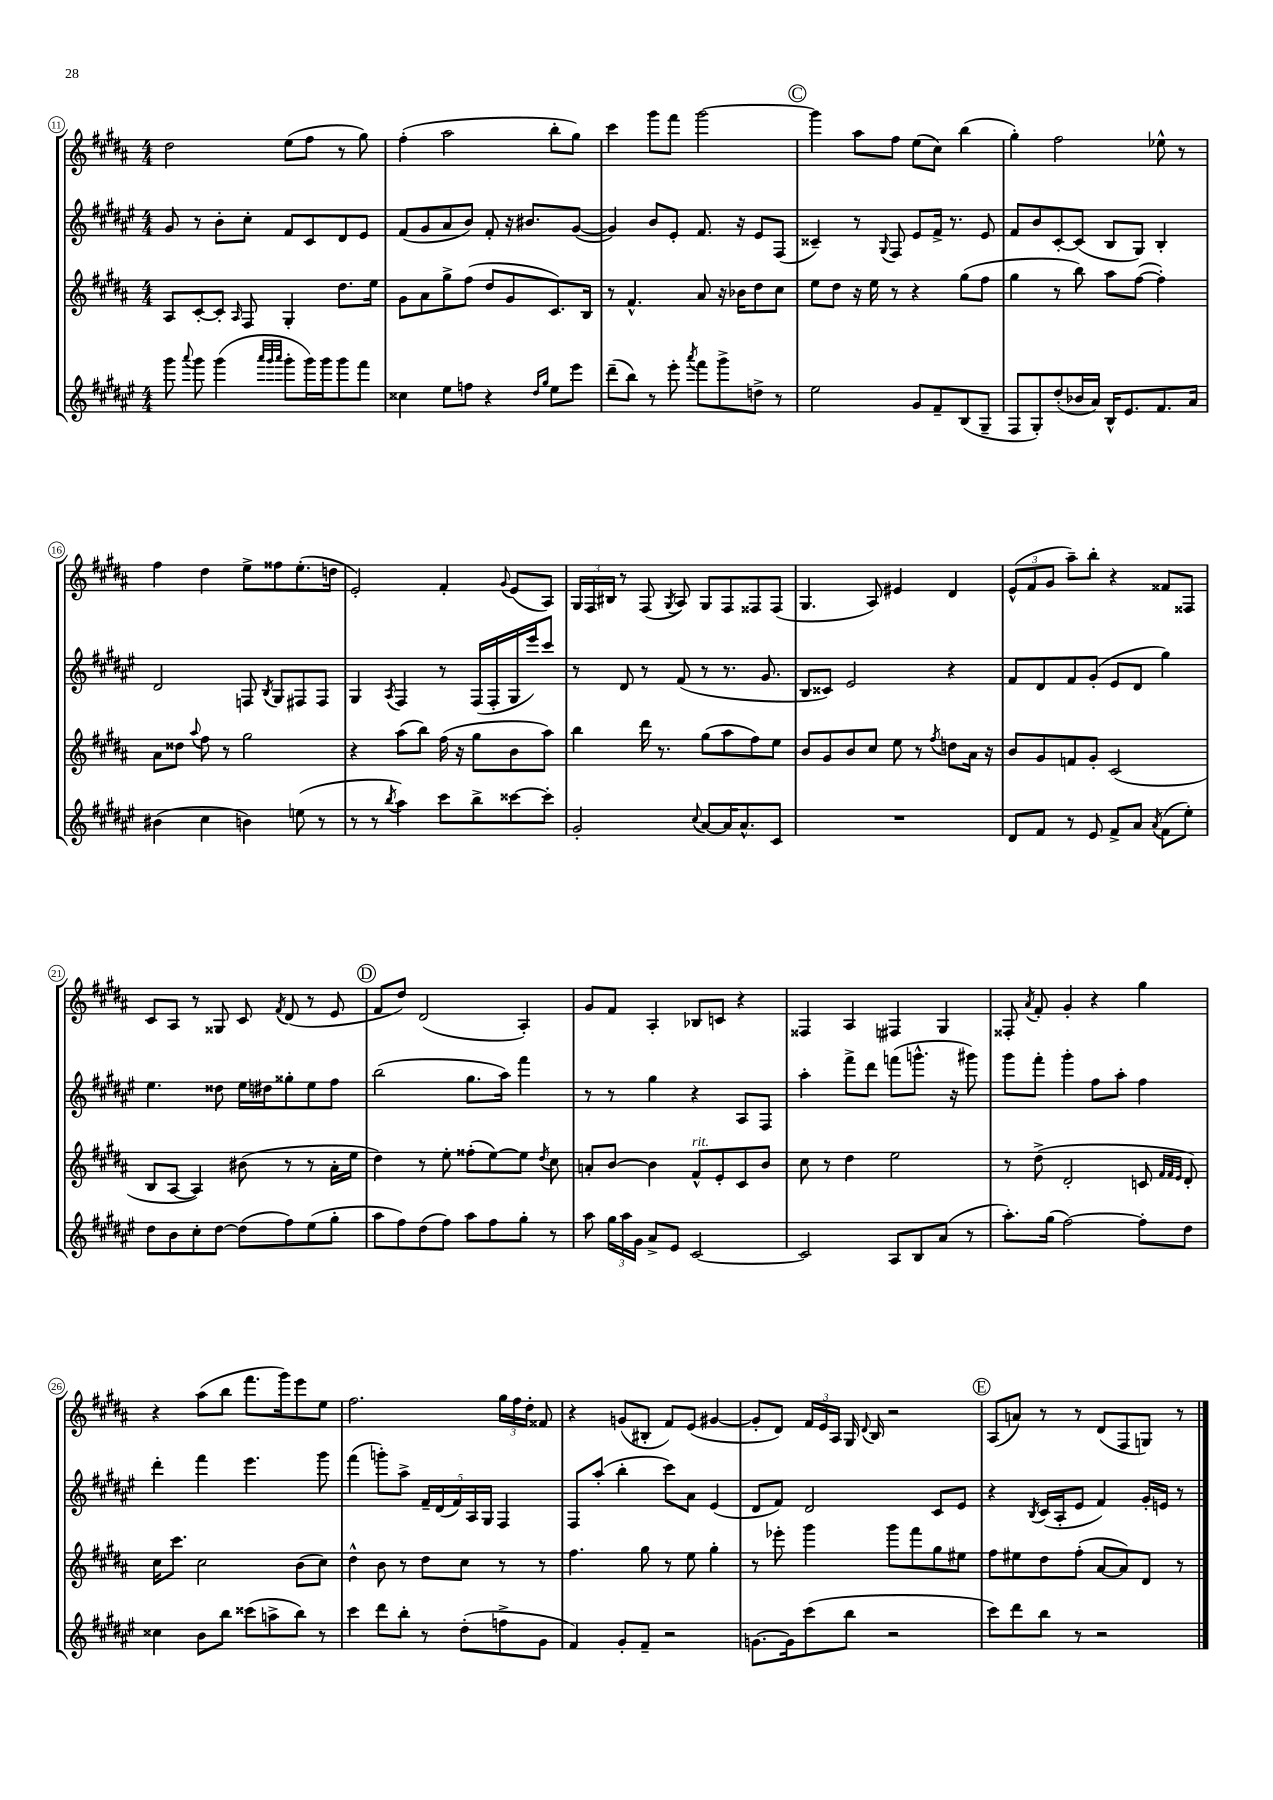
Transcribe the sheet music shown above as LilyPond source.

<<
\new StaffGroup <<
\new Staff = "s0" {
    \clef treble \key b \major \numericTimeSignature \time 4/4
    \autoBeamOff dis''2 e''8[( fis''8] r8 gis''8) |
    fis''4-.( ais''2 b''8[-. gis''8]) |
    cis'''4 gis'''8[ fis'''8] gis'''2~ |
    \mark \markup { \circle "C" } gis'''4 ais''8[ fis''8] e''8[( cis''8]) b''4( |
    gis''4-.) fis''2 ees''8-^ r8 |
    fis''4 dis''4 e''8[-> fisis''8 e''8.-.( d''16] |
    e'2-.) fis'4-. \appoggiatura { gis'8 } e'8[( ais8]) |
    \tuplet 3/2 { gis16[ fis16 bis16] } r8 fis8( \acciaccatura { gis8 } ais8) gis8[ fis8 fisis8 fisis8]( |
    gis4. ais8) eis'4 dis'4 |
    \tuplet 3/2 { e'8[-^( fis'8 gis'8] } ais''8[--) b''8]-. r4 fisis'8[ fisis8] |
    cis'8[ ais8] r8 gisis8 cis'8 \acciaccatura { fis'8 } dis'8( r8 e'8 |
    \mark \markup { \circle "D" } fis'8[ dis''8]) dis'2( ais4-.) |
    gis'8[ fis'8] ais4-. bes8[ c'8] r4 |
    fisis4 ais4 fis4 gis4 |
    fisis8-. \acciaccatura { ais'8 } fis'8-. gis'4-. r4 gis''4 |
    r4 ais''8[( b''8] fis'''8.[ gis'''16) e'''8 e''8] |
    fis''2. \tuplet 3/2 { gis''16[ fis''16 dis''16]-. } fisis'8 |
    r4 g'8[( bis8]-. fis'8[) e'8]( gis'4~ |
    gis'8[-. dis'8]) \tuplet 3/2 { fis'16[ e'16 ais16] } gis16 \appoggiatura { dis'8 } b16 r2 |
    \mark \markup { \circle "E" } ais8[( a'8]) r8 r8 dis'8[( fis8 g8]) r8 \bar "|." |
}
\new Staff = "s1" {
    \clef treble \key fis \major \numericTimeSignature \time 4/4
    \autoBeamOff gis'8 r8 b'8[-. cis''8]-. fis'8[ cis'8 dis'8 eis'8] |
    fis'8[( gis'8 ais'8 b'8]) fis'8-. r16 bis'8.[ gis'8]~( |
    gis'4) b'8[ eis'8]-. fis'8. r16 eis'8[ fis8]( |
    \mark \markup { \circle "C" } cisis'4--) r8 \appoggiatura { gis8 } fis8 eis'8[ fis'16]-> r8. eis'8 |
    fis'8[ b'8 cis'8~-. cis'8]( b8[ gis8]) b4-. |
    dis'2 f8 \acciaccatura { b8 } gis8[ fis8 fis8] |
    gis4 \acciaccatura { ais8 } fis4 r8 fis16[( fis16-. gis16 eis'''16) cis'''8] |
    r8 dis'8 r8 fis'8( r8 r8. gis'8. |
    b8[ cisis'8]) eis'2 r4 |
    fis'8[ dis'8 fis'8 gis'8]-.( eis'8[ dis'8] gis''4) |
    eis''4. disis''8 eis''16[ dis''16 gisis''8-. eis''8 fis''8] |
    \mark \markup { \circle "D" } b''2( gis''8.[ ais''16]) fis'''4 |
    r8 r8 gis''4 r4 ais8[ fis8] |
    ais''4-. fis'''8[-> dis'''8] f'''8[( g'''8.]-^ r16 gis'''8) |
    gis'''8[ fis'''8]-. gis'''4-. fis''8[ ais''8]-. fis''4 |
    dis'''4-. fis'''4 eis'''4. gis'''8 |
    fis'''4( g'''8[-.) ais''8]-> \tuplet 5/4 { fis'16[-- dis'16( fis'16) ais16 gis16] } fis4 |
    fis8[ ais''8]-.( b''4-. cis'''8[) ais'8] eis'4( |
    dis'8[ fis'8]) dis'2 cis'8[ eis'8] |
    \mark \markup { \circle "E" } r4 \acciaccatura { b8 } cis'16[( ais16-. eis'8] fis'4) gis'16[-. e'16] r8 \bar "|." |
}
\new Staff = "s2" {
    \clef treble \key b \major \numericTimeSignature \time 4/4
    \autoBeamOff ais8[ cis'8~-. cis'8]-. \grace { ais16 } fis8 gis4-. dis''8.[ e''16] |
    gis'8[ ais'8 gis''8-> fis''8]( dis''8[ gis'8 cis'8.) b16] |
    r8 fis'4.-^ ais'8 r16 bes'16[ dis''8 cis''8] |
    \mark \markup { \circle "C" } e''8[ dis''8] r16 e''16 r8 r4 gis''8[( fis''8] |
    gis''4 r8 b''8) ais''8[ fis''8]~( fis''4-.) |
    ais'8[ disis''8] \appoggiatura { ais''8 } fis''8 r8 gis''2 |
    r4 ais''8[( b''8]) fis''16( r16 gis''8[ b'8 ais''8]) |
    b''4 dis'''16 r8. gis''8[( ais''8 fis''8) e''8] |
    b'8[ gis'8 b'8 cis''8] e''8 r8 \acciaccatura { fis''8 } d''8[ ais'16] r16 |
    b'8[ gis'8 f'8 gis'8]-. cis'2( |
    b8[ ais8]~ ais4) bis'8( r8 r8 ais'16[-. e''16] |
    \mark \markup { \circle "D" } dis''4) r8 e''8-. fisis''8[-.( e''8~) e''8] \acciaccatura { dis''8 } cis''8 |
    a'8[-. b'8]~ b'4 fis'8[-^^\markup { \italic "rit." } e'8-. cis'8 b'8] |
    cis''8 r8 dis''4 e''2 |
    r8 dis''8->( dis'2-. c'8 \grace { fis'32[ fis'32 e'32] } dis'8-.) |
    cis''16[ cis'''8.] cis''2 b'8[( cis''8]) |
    dis''4-^ b'8 r8 dis''8[ cis''8] r8 r8 |
    fis''4. gis''8 r8 e''8 gis''4-. |
    r8 ees'''8-. gis'''4 gis'''8[ fis'''8 gis''8 eis''8] |
    \mark \markup { \circle "E" } fis''8[ eis''8 dis''8 fis''8]-.( ais'8[~ ais'8) dis'8] r8 \bar "|." |
}
\new Staff = "s3" {
    \clef treble \key fis \major \numericTimeSignature \time 4/4
    \autoBeamOff gis'''8 \appoggiatura { ais'''8 } gis'''8 gis'''4( \grace { ais'''32[ gis'''32 ais'''32] } gis'''8[-. gis'''16) gis'''16 gis'''8 fis'''8] |
    cisis''4 eis''8[ f''8] r4 \grace { dis''16[ gis''16] } eis''8[ eis'''8] |
    dis'''8[--( b''8]) r8 eis'''8-. \acciaccatura { ais'''8 } fis'''8[ gis'''8-> d''8]-> r8 |
    \mark \markup { \circle "C" } eis''2 gis'8[ fis'8-- b8( gis8]-- |
    fis8[ gis8-.) dis''8-.( bes'16 ais'16]) b16[-^ eis'8. fis'8. ais'16] |
    bis'4( cis''4 b'4) e''8( r8 |
    r8 r8 \acciaccatura { b''8 } ais''4) cis'''8[ b''8-> cisis'''8~ cisis'''8]-. |
    gis'2-. \appoggiatura { cis''8 } ais'8[~ ais'16 ais'8.-^ cis'8] |
    R1 |
    dis'8[ fis'8] r8 eis'8 fis'8[-> ais'8] \acciaccatura { ais'8 } fis'8[( eis''8]-.) |
    dis''8[ b'8 cis''8-. dis''8]~ dis''8[( fis''8) eis''8( gis''8]-. |
    \mark \markup { \circle "D" } ais''8[ fis''8) dis''8( fis''8]) ais''8[ fis''8 gis''8]-. r8 |
    ais''8 \tuplet 3/2 { gis''16[ ais''16 gis'16] } ais'8[-> eis'8] cis'2~ |
    cis'2 ais8[ b8 ais'8]( r8 |
    ais''8.[-.) gis''16]( fis''2~) fis''8[-. dis''8] |
    cisis''4 b'8[ b''8] cisis'''8[( a''8-> b''8]) r8 |
    cis'''4 dis'''8[ b''8]-. r8 dis''8[-.( f''8-> gis'8] |
    fis'4) gis'8[-. fis'8]-- r2 |
    g'8.[~ g'16 cis'''8( b''8] r2 |
    \mark \markup { \circle "E" } cis'''8[) dis'''8 b''8] r8 r2 \bar "|." |
}
>>
>>
\layout { \context { \Score currentBarNumber = #11 \override BarNumber.stencil = #(make-stencil-circler 0.1 0.3 ly:text-interface::print) } }
